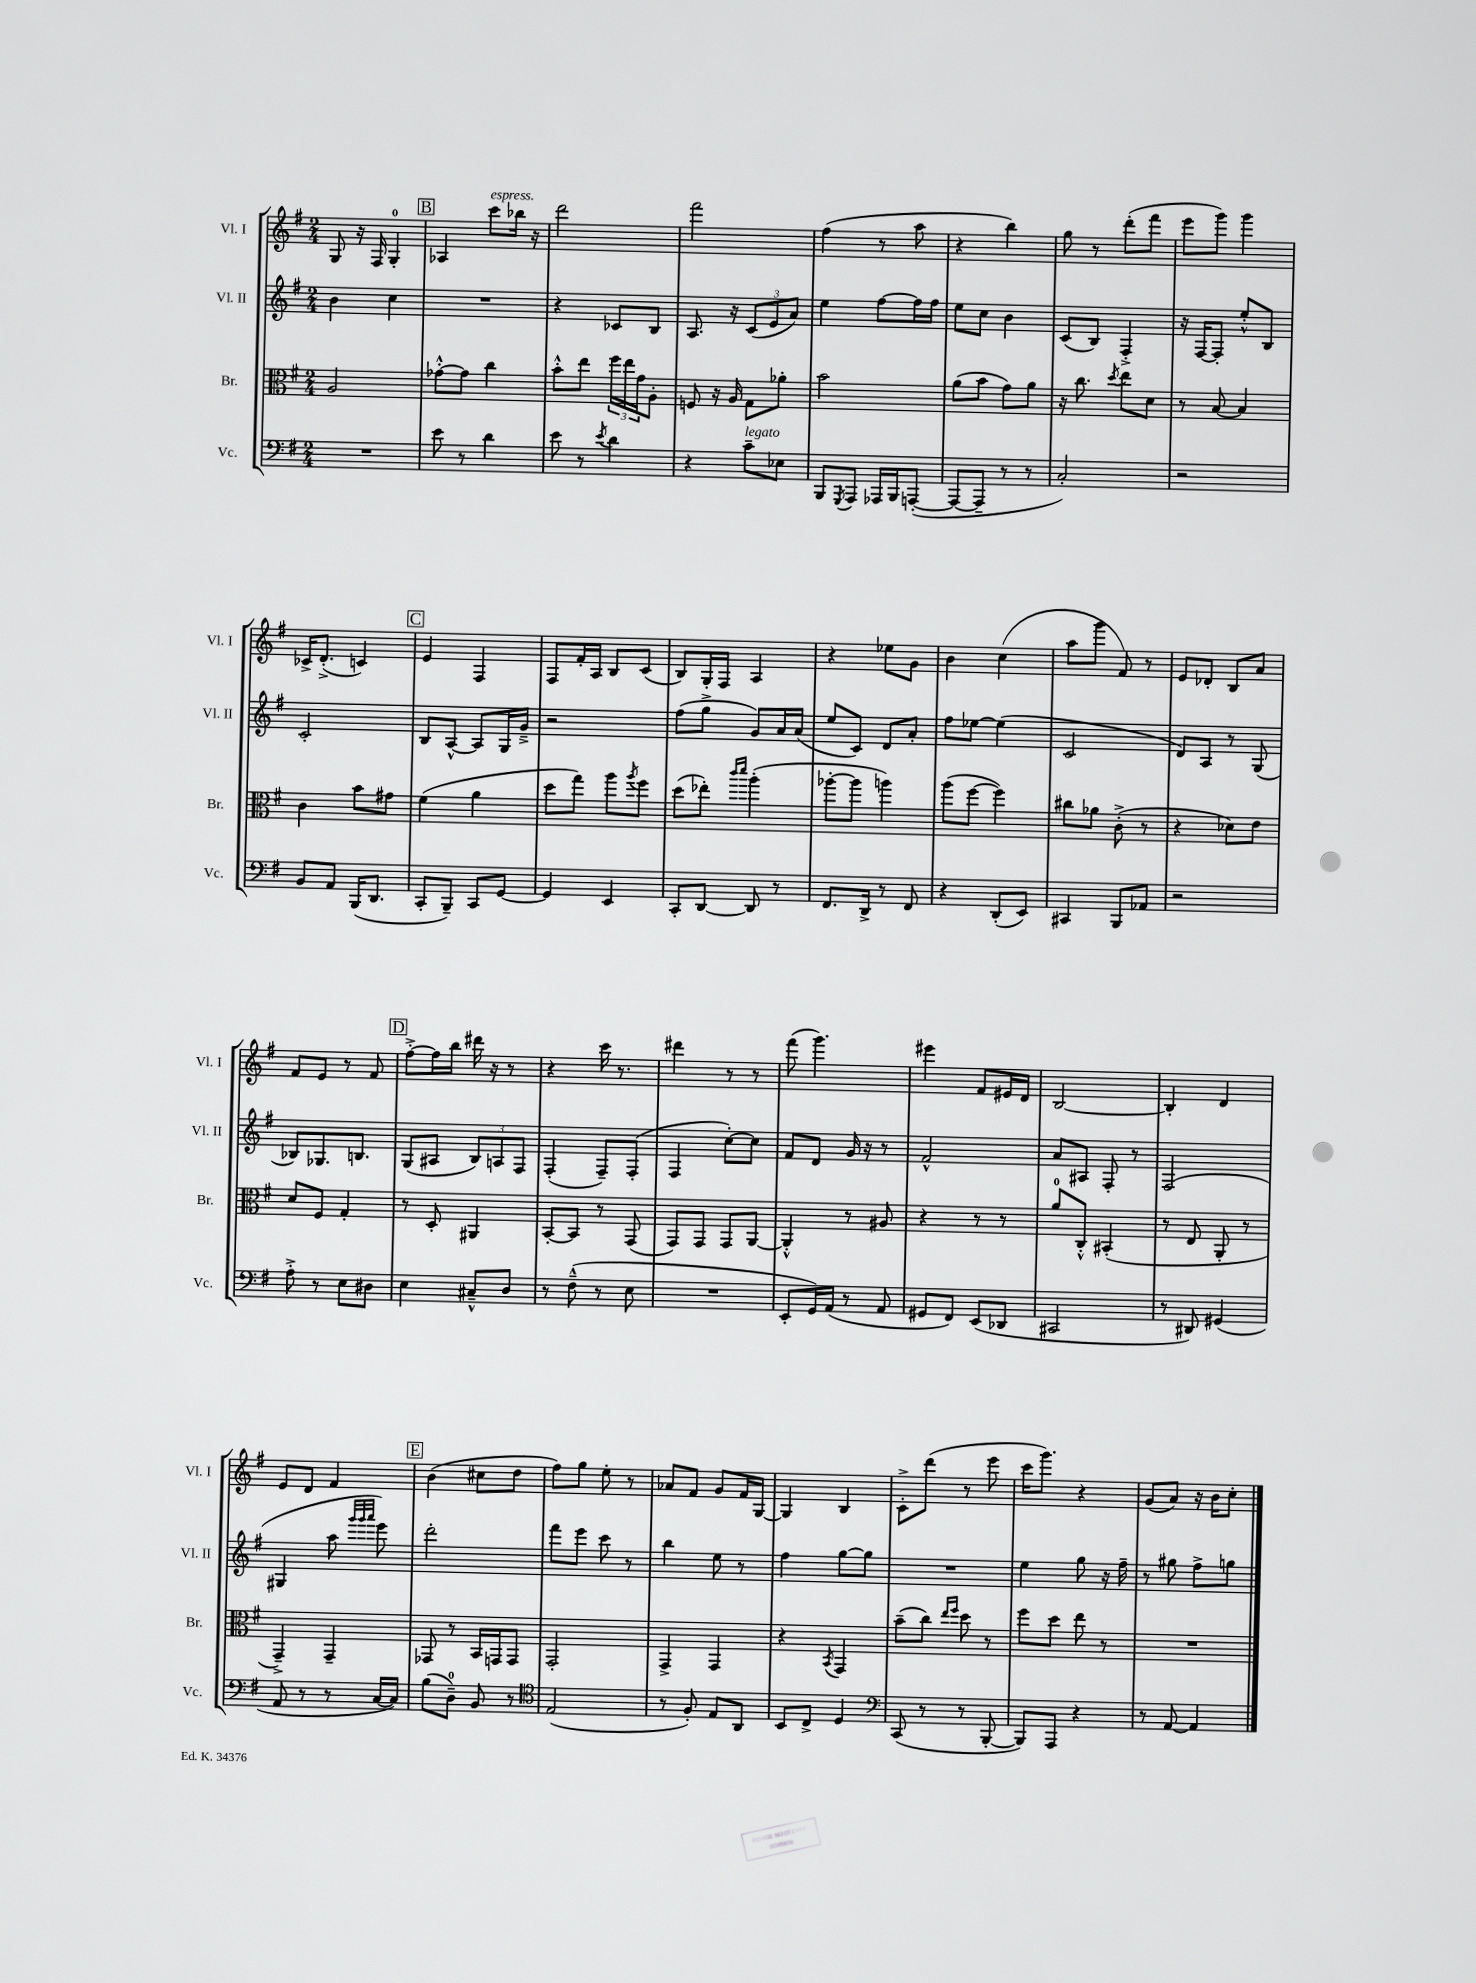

**kern	**kern	**kern	**kern
*part4	*part3	*part2	*part1
*staff4	*staff3	*staff2	*staff1
*I"Vc.	*I"Br.	*I"Vl. II	*I"Vl. I
*I'Vc.	*I'Br.	*I'Vl. II	*I'Vl. I
*clefF4	*clefC3	*clefG2	*clefG2
*k[f#]	*k[f#]	*k[f#]	*k[f#]
*M2/4	*M2/4	*M2/4	*M2/4
=127	=127	=127	=127
2r	2A/	4b\	8G/
.	.	.	16r
.	.	.	16F#/
.	.	4cc\	4G'/
!!LO:REH:place=s1:t=B
=128	=128	=128	=128
8e\	[8g-X'^^\L	2r	4A-X/
8r	8g-\J]	.	.
!	!	!	!LO:TX:a:i:t=espress.
4d\	4cc\	.	8ccc\L
.	.	.	16bb-X\Jk
.	.	.	16r
=129	=129	=129	=129
8e\	8b'^^\L	4r	2ddd\
8r	8ee\J	.	.
8qe/	.	.	.
4d\	24ff#\LL	8c-X/L	.
.	24ee\	.	.
.	24g\J	.	.
.	8A'\J	8B/J	.
=130	=130	=130	=130
4r	8Fn/	8.A/	2fff#\
.	16r	.	.
.	16A/	16r	.
!LO:TX:a:i:t=legato	!	!	!
8c~\L	8G\L	(12c/L	.
.	.	12e/	.
8E-X\J	8a-X'\J	.	.
.	.	12a/J)	.
=131	=131	=131	=131
8BBB/L	2b\	4ee\	(4ff#\
8qGGG/	.	.	.
8AAA/J	.	.	.
16AAA-X/LL	.	[8ff#\L	8r
16BBB/J	.	.	.
([8AAAn'/J	.	16ff#\L]	8aa\
.	.	16ff#\JJ	.
=132	=132	=132	=132
8AAA/L_	(8a\L	8ee\L	4r
8AAA~/J]	8b\J	8cc\J	.
8r	8g\L)	4b\	4bb\)
8r	8a\J	.	.
=133	=133	=133	=133
2C'/)	16r	(8c/L	8gg\
.	8.cc\	.	.
.	.	8B/J)	8r
.	8qdd/	.	.
.	8ee\L	4F#'^/	(8ddd'\L
.	8d\J	.	8fff#\J
=134	=134	=134	=134
2r	8r	16r	8eee\L
.	.	[16F#/KL	.
.	[8B/	8F#'/J]	8ggg\J)
.	4B/]	8ee'^^/L	4ggg\
.	.	8B/J	.
!!LO:LB:g=z
=135	=135	=135	=135
8BB/L	4c\	2c'/	16c-X^/KL
.	.	.	(8.d'^/J
8AA/J	.	.	.
(16BBB/KL	8b\L	.	4cn/)
8.DD/J	.	.	.
.	8g#X\J	.	.
!!LO:REH:place=s1:t=C
=136	=136	=136	=136
8CC'/L	(4f#\	8B/L	4e/
8BBB~/J)	.	[8A^^/J	.
8CC/L	4a\	8A/L]	4F#/
[8GG/J	.	16G/L	.
.	.	16g~^/JJ	.
=137	=137	=137	=137
4GG/]	8dd\L	2r	8F#/L
.	8gg\J)	.	16f#'/L
.	.	.	16A/JJ
4EE/	8aa\L	.	8B/L
.	8qaa/	.	.
.	8ff#\J	.	(8c/J
=138	=138	=138	=138
8CC'/L	(8dd\L	(8ff#\L	8B/L)
[8DD/J	8ee-X'\J)	8gg^\J	16G'/L
.	.	.	16F#/JJ
.	16qqccc/LL	.	.
.	16qqddd/JJ	.	.
8DD/]	(4aa'\	8g/L)	4A/
8r	.	16a/L	.
.	.	(16a/JJ	.
=139	=139	=139	=139
8.FF#/L	[8aa-X'\L	8ee/L	4r
.	8aa-\J]	8c/J)	.
16DD^/Jk	.	.	.
8r	4aan\)	8d/L	8ee-X\L
8FF#/	.	8a'/J	8g\J
=140	=140	=140	=140
4r	(8aa\L	8ff#\L	4b\
.	[8ff#\J	[8ee-X\J	.
(8DD'/L	4ff#\])	(4ee-\]	(4cc\
8EE/J)	.	.	.
=141	=141	=141	=141
4CC#X/	8cc#X\L	2c/	8aa\L
.	8a-X\J	.	8ggg\J
8BBB/L	(8c'^\	.	8f#/)
8AA-X/J	8r	.	8r
=142	=142	=142	=142
2r	4r	8d/L)	8e/L
.	.	8A/J	8d-X'/J
.	8d-X\L)	8r	8B/L
.	8e\J	(8G/	8a/J
!!LO:LB:g=z
=143	=143	=143	=143
8A'^\	8d/L	8B-X/L)	8f#/L
8r	8F#/J	8.G-X/	8e/J
8E\L	4G'/	.	8r
.	.	8.Bn/J	.
8D#X\J	.	.	8f#/
!!LO:REH:place=s1:t=D
=144	=144	=144	=144
4E\	8r	(8G/L	[8ff#'^\L
.	8D'/	8A#X/J	16ff#\L]
.	.	.	16bb\JJ
8C#X~^^/L	4AA#X/	12B/L)	16ddd#X\
.	.	.	16r
.	.	12An/	.
8D/J	.	.	8r
.	.	12F#/J	.
=145	=145	=145	=145
8r	[8BB'/L	(4F#'/	4r
(8F#~^^\	8BB/J]	.	.
8r	8r	8F#~/L)	16ccc\
.	.	.	8.r
8E\	(8GG/	(8F#'/J	.
=146	=146	=146	=146
2r	8GG/L)	4F#/	4ddd#X\
.	8GG/J	.	.
.	8GG/L	[8cc'\L)	8r
.	[8AA/J	8cc\J]	8r
=147	=147	=147	=147
8EE'/L	4AA'^^/]	8f#/L	(8fff#\
16GG/L)	.	8d/J	4.ggg\)
(16AA/JJ	.	.	.
8r	8r	16g/	.
.	.	16r	.
8AA/	8A#X/	8r	.
=148	=148	=148	=148
8GG#X/L	4r	2f#^^/	4eee#X\
8FF#/J)	.	.	.
(8EE/L	8r	.	8f#/L
8DD-X/J	8r	.	16e#X/L
.	.	.	16d/JJ
=149	=149	=149	=149
2CC#X/	8a/L	8a/L	[2B/
.	8C'^^/J	8A#X/J	.
.	(4BB#X'/	8F#'/	.
.	.	8r	.
=150	=150	=150	=150
8r	8r	(2F#/	4B'/]
8DD#X/)	8E/	.	.
(4GG#X/	8AA'/	.	4d/
.	8r	.	.
!!LO:LB:g=z
=151	=151	=151	=151
8AA/	4GG~^/)	4G#X/	8e/L
8r	.	.	8d/J
8r	4GG~/	8aa\	4f#/
.	.	32qqggg/LLL	.
.	.	32qqggg/	.
.	.	32qqaaa/JJJ	.
[16C/LL	.	8eee\)	.
16C/JJ])	.	.	.
!!LO:REH:place=s1:t=E
=152	=152	=152	=152
(8B\L	8GG-X/	2ddd'\	(4b\
8D~\J)	8r	.	.
8BB/	16BB/LL	.	8cc#X\L
.	16GGn/J	.	.
8r	8GG/J	.	8dd\J
=153	=153	=153	=153
*clefC4	*	*	*
(2E/	2GG'/	8fff#\L	8ff#\L)
.	.	8eee\J	8gg\J
.	.	8ccc\	8ee'\
.	.	8r	8r
=154	=154	=154	=154
8r	4GG^/	4bb\	8a-X/L
8F#'/)	.	.	8f#/J
8E/L	4GG/	8ee\	8g/L
8AA/J	.	8r	16f#/L
.	.	.	[16G/JJ
=155	=155	=155	=155
8BB/L	4r	4ff#\	4G/]
8C^/J	.	.	.
.	8qBB/	.	.
4D/	4GG/	[8gg\L	4B/
.	.	8gg\J]	.
=156	=156	=156	=156
*clefF4	*	*	*
(8CC/	(8b~\L	2r	8c'^\L
8r	8cc\J)	.	(8ddd\J
.	16qqee/LL	.	.
.	16qqff#/JJ	.	.
8r	8dd\	.	8r
[8BBB'/	8r	.	8eee\
=157	=157	=157	=157
8BBB/L])	8ff#\L	4ee\	16ccc\KL
.	.	.	8.ggg\J)
8AAA/J	8dd\J	.	.
4r	8ee\	8gg\	4r
.	8r	16r	.
.	.	16ff#~\	.
=158	=158	=158	=158
8r	2r	8r	(8g/L
[8AA/	.	8gg#X\	8a/J)
4AA/]	.	8ff#^\L	16r
.	.	.	16b\KL
.	.	8ggn\J	8cc'\J
==	==	==	==
*-	*-	*-	*-
